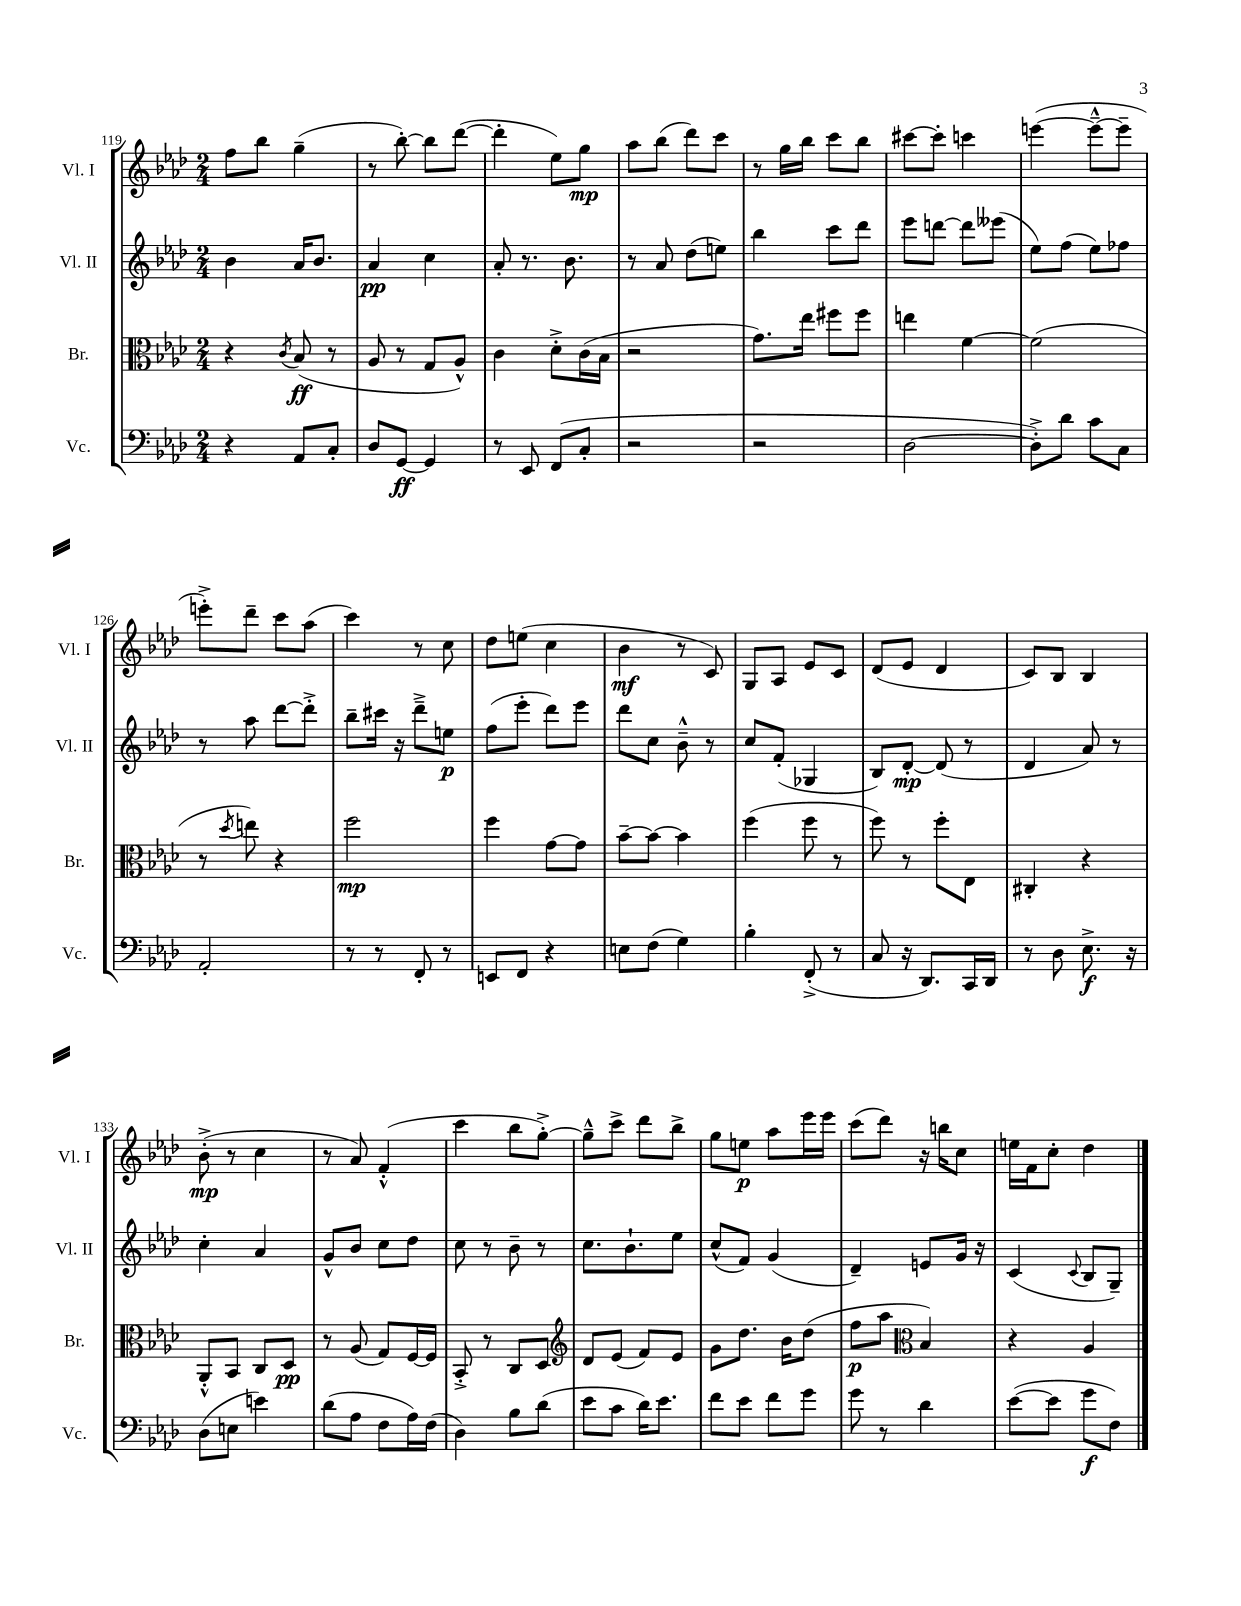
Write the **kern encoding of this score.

**kern	**dynam	**kern	**dynam	**kern	**dynam	**kern	**dynam
*part4	*part4	*part3	*part3	*part2	*part2	*part1	*part1
*staff4	*staff4	*staff3	*staff3	*staff2	*staff2	*staff1	*staff1
*I"Vc.	*	*I"Br.	*	*I"Vl. II	*	*I"Vl. I	*
*I'Vc.	*	*I'Br.	*	*I'Vl. II	*	*I'Vl. I	*
*clefF4	*	*clefC3	*	*clefG2	*	*clefG2	*
*k[b-e-a-d-]	*	*k[b-e-a-d-]	*	*k[b-e-a-d-]	*	*k[b-e-a-d-]	*
*M2/4	*	*M2/4	*	*M2/4	*	*M2/4	*
=119	=119	=119	=119	=119	=119	=119	=119
4r	.	4r	.	4b-\	.	8ff\L	.
.	.	.	.	.	.	8bb-\J	.
.	.	8qc/	.	.	.	.	.
8AA-/L	.	(8B-/	ff	16a-/KL	.	(4gg~\	.
.	.	.	.	8.b-/J	.	.	.
8C'/J	.	8r	.	.	.	.	.
=120	=120	=120	=120	=120	=120	=120	=120
8D-/L	.	8A-/	.	4a-/	pp	8r	.
[8GG/J	ff	8r	.	.	.	[8bb-'\)	.
4GG/]	.	8G/L	.	4cc\	.	8bb-\L]	.
.	.	8A-^^/J)	.	.	.	([8ddd-\J	.
=121	=121	=121	=121	=121	=121	=121	=121
8r	.	4c\	.	8a-'/	.	4ddd-'\]	.
8EE-/	.	.	.	8.r	.	.	.
(8FF/L	.	8d-'^\L	.	.	.	8ee-\L)	.
.	.	.	.	8.b-\	.	.	.
8C'/J	.	(16c\L	.	.	.	8gg\J	mp
.	.	16B-\JJ	.	.	.	.	.
=122	=122	=122	=122	=122	=122	=122	=122
2r	.	2r	.	8r	.	8aa-\L	.
.	.	.	.	8a-/	.	(8bb-\J	.
.	.	.	.	(8dd-\L	.	8ddd-\L)	.
.	.	.	.	8een\J)	.	8ccc\J	.
=123	=123	=123	=123	=123	=123	=123	=123
2r	.	8.g\L)	.	4bb-\	.	8r	.
.	.	.	.	.	.	16gg\LL	.
.	.	16ee-\Jk	.	.	.	16bb-\JJ	.
.	.	8ff#X\L	.	8ccc\L	.	8ccc\L	.
.	.	8ff#\J	.	8ddd-\J	.	8bb-\J	.
=124	=124	=124	=124	=124	=124	=124	=124
[2D-\	.	4een\	.	8eee-\L	.	[8ccc#X\L	.
.	.	.	.	[8dddn\J	.	8ccc#'\J]	.
.	.	[4f\	.	8ddd\L]	.	4cccn\	.
.	.	.	.	(8eee--X\J	.	.	.
=125	=125	=125	=125	=125	=125	=125	=125
8D-'^\L])	.	(2f\]	.	8ee-\L)	.	([4eeen\	.
8d-\J	.	.	.	(8ff\J	.	.	.
8c\L	.	.	.	8ee-\L)	.	8eee~^^\L_	.
8C\J	.	.	.	8ff-X\J	.	8eee~\J]	.
!!LO:LB:g=z
=126	=126	=126	=126	=126	=126	=126	=126
2AA-'/	.	8r	.	8r	.	8eeen'^\L)	.
.	.	8qdd-/	.	.	.	.	.
.	.	8een\)	.	8aa-\	.	8ddd-~\J	.
.	.	4r	.	[8ddd-\L	.	8ccc\L	.
.	.	.	.	8ddd-'^\J]	.	(8aa-\J	.
=127	=127	=127	=127	=127	=127	=127	=127
8r	.	2ff\	mp	8bb-~\L	.	4ccc\)	.
8r	.	.	.	16ccc#X\Jk	.	.	.
.	.	.	.	16r	.	.	.
8FF'/	.	.	.	8ddd-~^\L	.	8r	.
8r	.	.	.	8een\J	p	8cc\	.
=128	=128	=128	=128	=128	=128	=128	=128
8EEn/L	.	4ff\	.	(8ff\L	.	8dd-\L	.
8FF/J	.	.	.	8eee-'\J	.	(8een\J	.
4r	.	[8g\L	.	8ddd-\L)	.	4cc\	.
.	.	8g\J]	.	8eee-\J	.	.	.
=129	=129	=129	=129	=129	=129	=129	=129
8En\L	.	[8b-~\L	.	8ddd-\L	.	4b-\	mf
(8F\J	.	8b-\J_	.	8cc\J	.	.	.
4G\)	.	4b-\]	.	8b-~^^\	.	8r	.
.	.	.	.	8r	.	8c/)	.
=130	=130	=130	=130	=130	=130	=130	=130
4B-'\	.	(4ff\	.	8cc/L	.	8G/L	.
.	.	.	.	(8f'/J	.	8A-/J	.
(8FF'^/	.	8ff\	.	4G-X/	.	8e-/L	.
8r	.	8r	.	.	.	8c/J	.
=131	=131	=131	=131	=131	=131	=131	=131
8C/	.	8ff\)	.	8B-/L)	.	(8d-/L	.
16r	.	8r	.	[8d-'/J	mp	8e-/J	.
8.DD-/L)	.	.	.	.	.	.	.
.	.	8ff'\L	.	(8d-/]	.	4d-/	.
16CC/L	.	8E-\J	.	8r	.	.	.
16DD-/JJ	.	.	.	.	.	.	.
=132	=132	=132	=132	=132	=132	=132	=132
8r	.	4C#X'/	.	4d-/	.	8c/L)	.
8D-\	.	.	.	.	.	8B-/J	.
8.E-^\	f	4r	.	8a-/)	.	4B-/	.
.	.	.	.	8r	.	.	.
16r	.	.	.	.	.	.	.
!!LO:LB:g=z
=133	=133	=133	=133	=133	=133	=133	=133
(8D-\L	.	8AA-'^^/L	.	4cc'\	.	(8b-'^\	mp
8En\J	.	8BB-/J	.	.	.	8r	.
4en\)	.	8C/L	.	4a-/	.	4cc\	.
.	.	8D-/J	pp	.	.	.	.
=134	=134	=134	=134	=134	=134	=134	=134
(8d-\L	.	8r	.	8g^^/L	.	8r	.
8A-\J	.	(8A-/	.	8b-/J	.	8a-/)	.
8F\L	.	8G/L)	.	8cc\L	.	(4f'^^/	.
16A-\L)	.	[16F/L	.	8dd-\J	.	.	.
(16F\JJ	.	16F/JJ]	.	.	.	.	.
=135	=135	=135	=135	=135	=135	=135	=135
4D-\)	.	8BB-'^/	.	8cc\	.	4ccc\	.
.	.	8r	.	8r	.	.	.
8B-\L	.	8C/L	.	8b-~\	.	8bb-\L	.
(8d-\J	.	8D-/J	.	8r	.	[8gg'^\J)	.
=136	=136	=136	=136	=136	=136	=136	=136
*	*	*clefG2	*	*	*	*	*
8e-\L	.	8d-/L	.	8.cc\L	.	8gg~^^\L]	.
8c\J	.	(8e-/J	.	.	.	8ccc^\J	.
.	.	.	.	8.b-`\	.	.	.
16d-\KL)	.	8f/L)	.	.	.	8ddd-\L	.
8.e-\J	.	.	.	.	.	.	.
.	.	8e-/J	.	8ee-\J	.	8bb-^\J	.
=137	=137	=137	=137	=137	=137	=137	=137
8f\L	.	8g\L	.	(8cc^^/L	.	8gg\L	.
8e-\J	.	8.dd-\J	.	8f/J)	.	8een\J	p
8f\L	.	.	.	(4g/	.	8aa-\L	.
.	.	16b-\KL	.	.	.	.	.
8g\J	.	(8dd-\J	.	.	.	16eee-\L	.
.	.	.	.	.	.	16eee-\JJ	.
=138	=138	=138	=138	=138	=138	=138	=138
8g\	.	8ff\L	p	4d-~/)	.	(8ccc\L	.
8r	.	8aa-\J	.	.	.	8ddd-\J)	.
*	*	*clefC3	*	*	*	*	*
4d-\	.	4B-/)	.	8en/L	.	16r	.
.	.	.	.	.	.	16bbn\KL	.
.	.	.	.	16g/Jk	.	8cc\J	.
.	.	.	.	16r	.	.	.
=139	=139	=139	=139	=139	=139	=139	=139
([8e-\L	.	4r	.	(4c/	.	16een\LL	.
.	.	.	.	.	.	16f\J	.
8e-\J]	.	.	.	.	.	8cc'\J	.
.	.	.	.	8qqc/	.	.	.
8g\L	f	4A-/	.	8B-/L	.	4dd-\	.
8F\J)	.	.	.	8G~/J)	.	.	.
==	==	==	==	==	==	==	==
*-	*-	*-	*-	*-	*-	*-	*-
